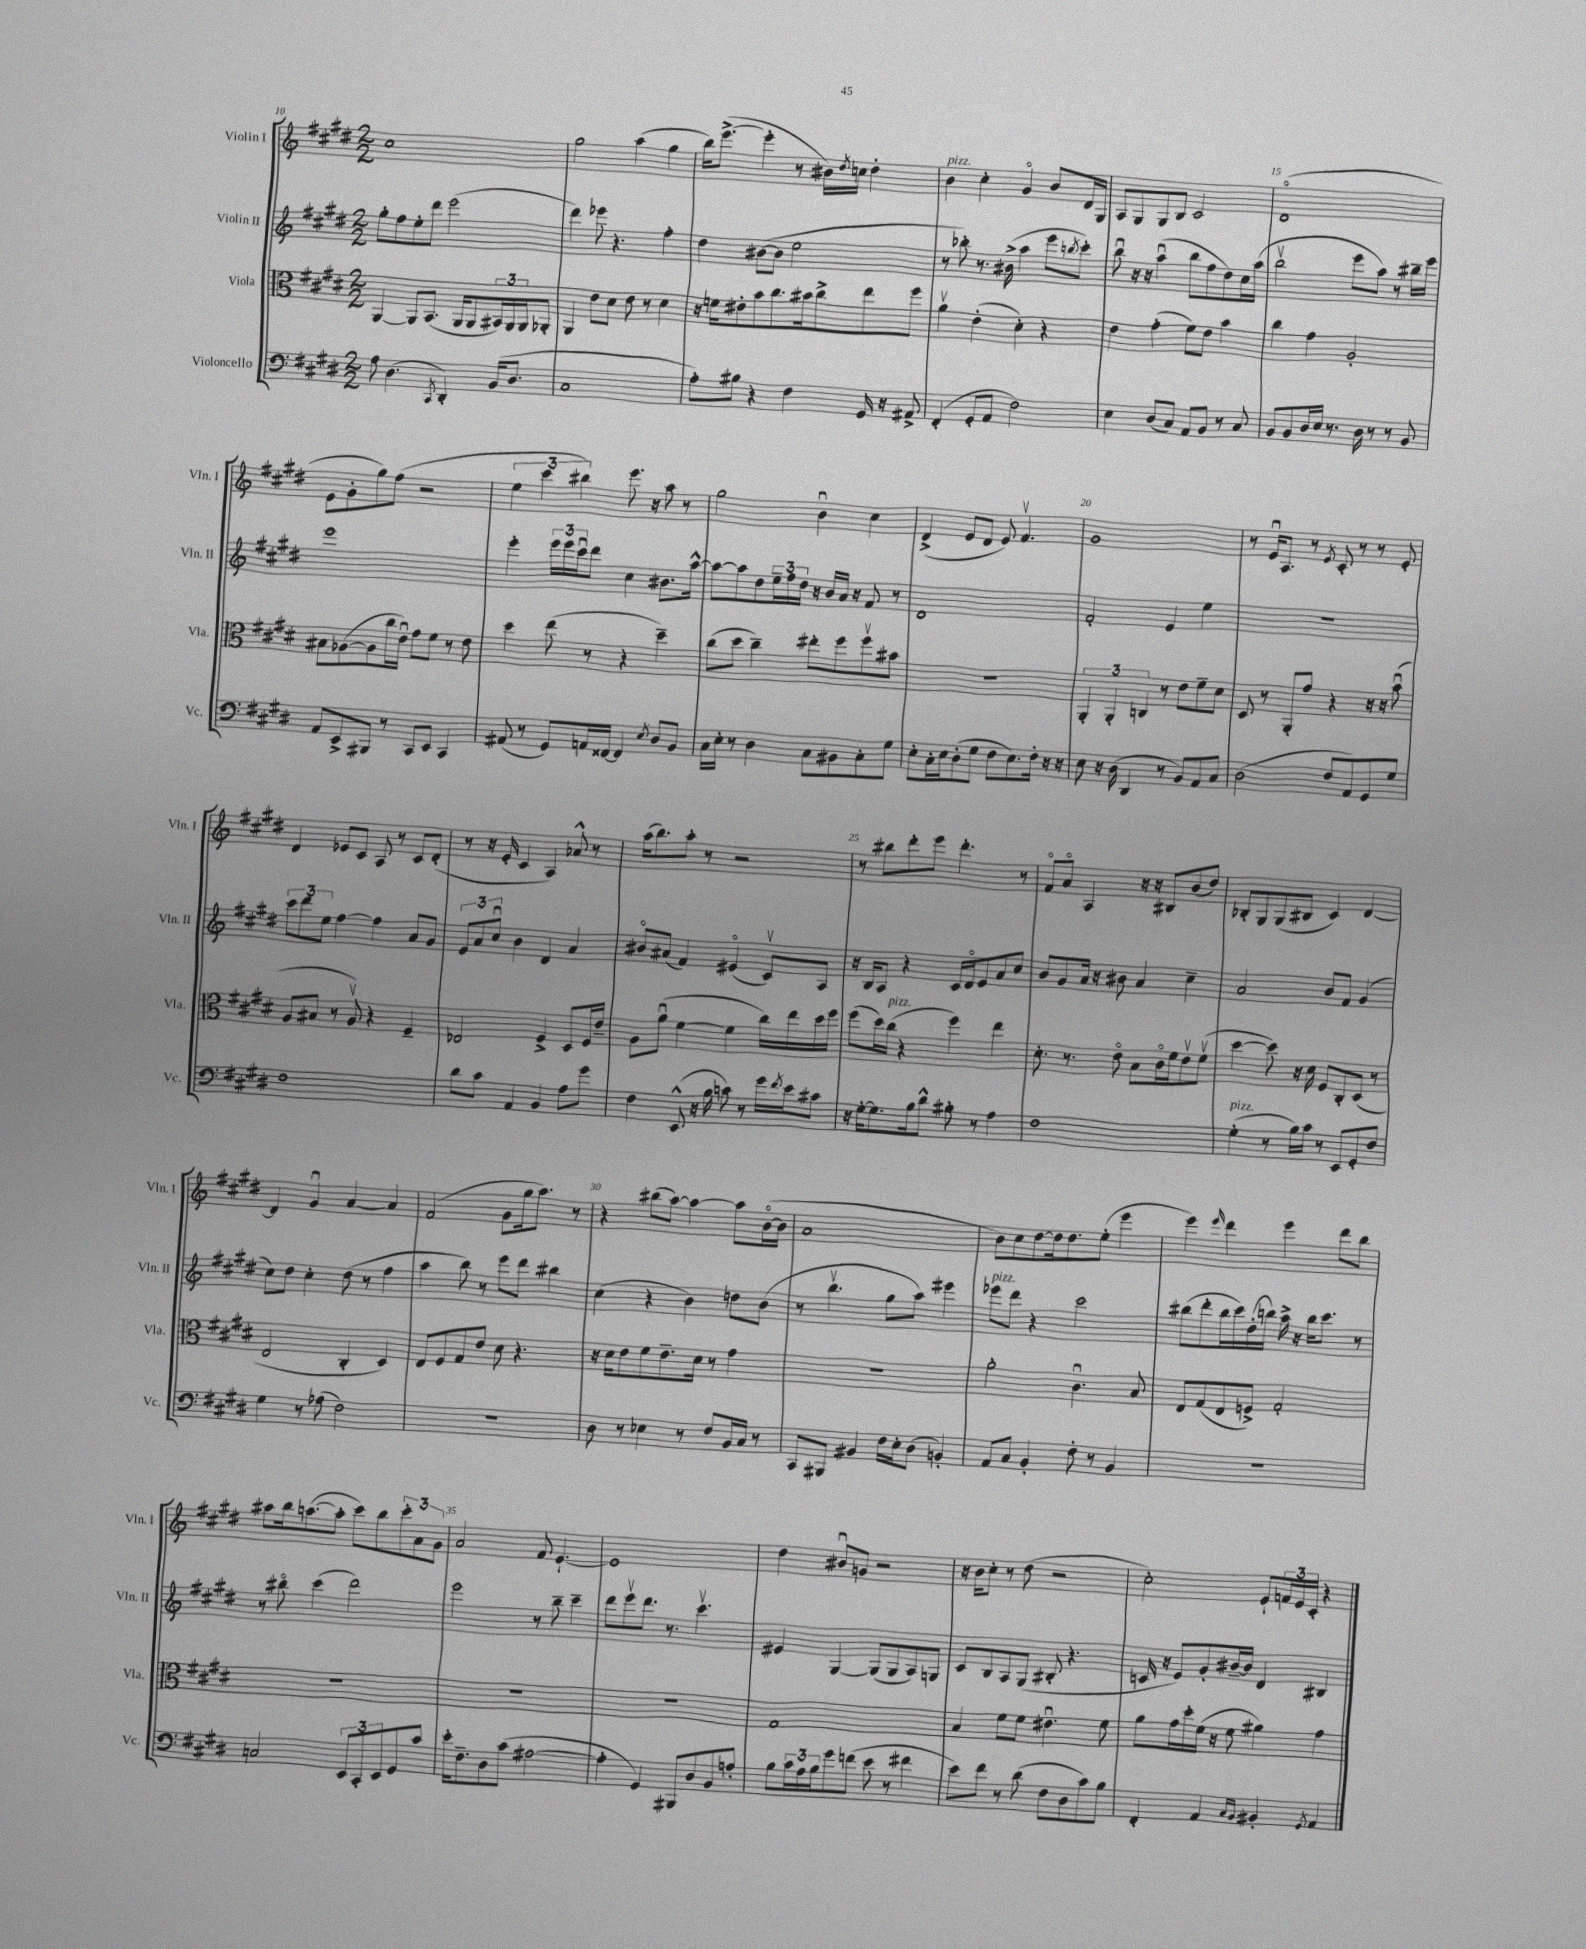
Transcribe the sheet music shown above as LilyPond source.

<<
\new StaffGroup <<
\new Staff = "s0" \with { instrumentName = "Violin I" shortInstrumentName = "Vln. I" } {
    \clef treble \key e \major \numericTimeSignature \time 2/2
    cis''1 |
    gis''2 a''4( gis''4 |
    b''16) e'''8.~->( e'''4-. r8 bis'16) \acciaccatura { dis''8 } c''16 dis''4-. |
    b'4^\markup { \italic "pizz." } cis''4-. gis'4\flageolet b'8 dis'16 gis16 |
    a8 gis8 gis8 b8 cis'2 |
    dis'1\flageolet( |
    e'8 gis'8-. gis''8) fis''8( r2 |
    \tuplet 3/2 { e''4 cis'''4 bis''4) } e'''8. r16 a''8 r8 |
    gis''2 b'4\downbow cis''4 |
    dis'4->( e'8 dis'8 e'8) fis'4.\upbow |
    gis'1 |
    r8 e'16\downbow a8. r8 \acciaccatura { e'8 } cis'8-. r8 r8 e'8-. |
    dis'4 ees'8 cis'8 a8 r8 cis'8 dis'8-.( |
    r8 r16 e'16-. cis'4 a4) aes'8-^ r8 |
    a''16( b''8.) a''8-. r8 r2 |
    r8 bis''8 dis'''8-. e'''8 dis'''4.-. r8 |
    fis'8\flageolet a'8\flageolet a4 r16 r16 bis8 b'8( dis''8) |
    bes8-. gis8 gis8( bis8 cis'4) dis'4~ |
    dis'4 gis'4\downbow a'4~ a'4 |
    fis'2( gis'8 gis''16 a''8.) r8 |
    r4 bis''8( a''8~) a''4~ a''8 b'16~\flageolet( b'16 |
    a'1 |
    b'8) cis''8 dis''8~ dis''16 dis''8. e''8-.( e'''4 |
    e'''4) \grace { e'''16 } dis'''4 e'''4 dis'''8 b''8 |
    ais''8 b''16 a''8.~( a''8-. cis'''8) b''8 \tuplet 3/2 { cis'''8-. a'8 gis'8 } |
    a'2 fis'8 e'4.~-! |
    e'1 |
    dis''4 bis'8\downbow g'8 r2 |
    r16 b'16 cis''8-. r8 dis''8( r2 |
    cis''2-.) e'8-! \tuplet 3/2 { f'16 e'16 cis'16-. } r4 \bar "|." |
}
\new Staff = "s1" \with { instrumentName = "Violin II" shortInstrumentName = "Vln. II" } {
    \clef treble \key e \major \numericTimeSignature \time 2/2
    gis''8-. fis''8 e''8-. dis'''8 e'''2( |
    dis'''4) ees'''8 r4. fis''4-. |
    dis''4 bis'8~( bis'8 e''2 |
    r8 bes''8-.) r8. bis'16->( a''4 e'''8 \acciaccatura { b''8 } cis'''8-.) |
    b''8\downbow r16 r16 a''4\downbow( b''8 fis''8 dis''8) cis''16 a''16( |
    b''2\upbow e'''8 a''8) r8 bis''16-- e'''16 |
    e'''1 |
    e'''4-. \tuplet 3/2 { e'''16 e'''16 cis'''16\downbow } dis'''8 cis''4 bis'8. a''16~-^ |
    a''8~ a''8 dis''8 \tuplet 3/2 { e''16-- fis''16 dis''16 } r16 b'16 a'16 r16 fis'8 r8 |
    dis'1 |
    fis'2-. e'4 e''4 |
    r1 |
    \tuplet 3/2 { cis'''8 dis'''8 e''8 } fis''4~ fis''4 a'8 gis'8 |
    \tuplet 3/2 { e'8 a'8 cis''8\downbow } b'4 dis'4 a'4 |
    bis'8\flageolet ais'8( fis'4) eis'4\flageolet( cis'8\upbow) a8 |
    r16 b16 a8 r4 cis'16 dis'16\flageolet e'8 a'8 cis''8 |
    b'8 gis'8 a'16 r16 bis'8 a'4 cis''4-- |
    a'2 b'8 fis'8 gis'4( |
    cis''8) dis''8 cis''4-. dis''8( r8 fis''4 |
    a''4 b''8) r8 e'''8 dis'''8 bis''4 |
    cis''4( r4 b'4) d''8 b'8( |
    r8 b''4.\upbow gis''8 a''8) eis'''4 |
    ees'''8^\markup { \italic "pizz." } dis'''8 r4 cis'''2 |
    bis''8( dis'''8-. bis''16 cis'''16) dis''16-.( b''16) a''16-> r16 b''16 cis'''8. r8 |
    r8 bis''8\flageolet cis'''4( dis'''2) |
    e'''2 r8 b''8-- cis'''4-- |
    dis'''8 e'''8\upbow dis'''8. r8. cis'''4.\upbow |
    eis'4 gis4~ gis8( gis8 a8) g8 |
    cis'8 b8 a8 gis8( bis8-. r4. |
    c'16 r16 e'8) gis'8-. bis'16~-- bis'16 dis'4 bis4 \bar "|." |
}
\new Staff = "s2" \with { instrumentName = "Viola" shortInstrumentName = "Vla." } {
    \clef alto \key e \major \numericTimeSignature \time 2/2
    a,4~ a,8 b,8.( a,16 a,8 \tuplet 3/2 { bis,16) a,16 a,16 } aes,8-. |
    a,4 e'8 dis'8 e'8 r8 dis'4 |
    r16 f'16 eis'8-. b'8 cis''8. bis'16 cis''8-> e''8 fis''8 |
    a'4\upbow e'4-.( dis'4-.) r4 |
    e'4 gis'4-.( fis'8) e'8 b'4 |
    cis''4 gis'4 a2-. |
    bis8 aes8~( aes8 cis''16 e'16\downbow) gis'8 fis'8 r8 e'8 |
    dis''4 e''8( r8 r4 dis''4--) |
    cis''8( dis''8 cis''4--) eis''8-. fis''8 fis''8\upbow bis'8 |
    R1 |
    \tuplet 3/2 { a,4-. a,4-. c4 } r8 e'8 fis'8-- dis'8 |
    dis8 r8 a,8-. gis'8 r4 r16 r16 b'8\downbow( |
    a8 bis8 r8 a8\upbow) r4 fis4-- |
    ees2 fis4-> dis8 fis16 e'16-- |
    a8 a'8\downbow( fis'4~ fis'4 cis''16) e''16 dis''16 fis''16 |
    fis''8( dis''16) cis''16^\markup { \italic "pizz." }( r4 fis''4) e''4 |
    dis'8.-. r8. e'8\flageolet b8 cis'16\flageolet fis'16 e'8\upbow fis'8\upbow( |
    dis''4~ dis''8) r16 dis'16 fis8 cis8-. dis8( r8 |
    e2 cis4-. dis4) |
    e8 fis8 gis8 e'8 dis'8 r4. |
    r16 dis'16 e'8 fis'8 e'8.-- dis'16 r8 gis'4 |
    r1 |
    a'2-. cis'4.\downbow b8 |
    e8 gis8( e8 f8->) gis2-. |
    R1 |
    R1 |
    R1 |
    gis1 |
    b4 fis'8 fis'8 eis'4.\downbow fis'8 |
    a'8 gis'16 dis''16-. fis'16( r16 fis'8 ais'4) gis'4 \bar "|." |
}
\new Staff = "s3" \with { instrumentName = "Violoncello" shortInstrumentName = "Vc." } {
    \clef bass \key e \major \numericTimeSignature \time 2/2
    a8 dis4.( \acciaccatura { cis,8 } dis,4-.) b,16( dis8. |
    cis1 |
    a8-.) bis8 r4 fis4 gis,16 r16 ais,8-> |
    fis,4-.( gis,8-. a,8 fis2) |
    e4 dis8( cis8) a,8 b,8 r8 cis8 |
    b,8 b,8 dis16 e16 r8. dis16 r8 r8 b,8 |
    a,8 e,8-> bis,,8 r8 cis,8 e,8 cis,4 |
    ais,8( r8 gis,8) a,16 fisis,16~ fisis,4 \acciaccatura { e8 } dis8 b,8 |
    cis16 e16-. r8 dis4 cis8 bis,8 cis8-. gis8 |
    e8-. cis16-. e16 dis8-.( gis8 fis8 e8.) fis16-. r16 r16 |
    e8 r16 dis16( dis,4 r8 b,8) a,8 cis8 |
    dis2( fis8 a,8) gis,8 gis8 |
    fis1 |
    dis'8 cis'8 a,4 b,4 a8 gis'8 |
    fis4 e,8-^( r16 b16 c'8) r8 gis'16 \acciaccatura { fis'8 } e'16 cis'8 |
    r16 gis16~-. gis8. b16 dis'8-^ bis8-. r8 a4 |
    fis1 |
    gis4-.^\markup { \italic "pizz." }( r8 b16) cis'16 r8 e,8 gis,8-. fis8 |
    gis4 r8 aes8( fis2) |
    R1 |
    dis8 r8 ees4 r8 fis8 b,16 cis16 r8 |
    cis,8 bis,,8 bis,4 fis16 e16-. dis8( b,4-.) |
    a,8 cis8 b,4-. fis8-. r8 b,4 |
    R1 |
    c2 \tuplet 3/2 { e,8 cis,8-. e,8 } gis,8 cis'8 |
    e'16-. fis8.-- dis8 cis'8( ais2~ |
    ais4-. gis,4) bis,,8 dis8 b,8 a8-. |
    b8 \tuplet 3/2 { cis'16 a16 b16 } gis'8 f'8( e'8 r8 fis'4 |
    e'8) fis'8 r8 dis'8( fis8 dis8 cis'8) b8 |
    fis,4-. a,4 \grace { cis16 b,16 } bis,4-. \acciaccatura { gis,8 } a,4 \bar "|." |
}
>>
>>
\layout { \context { \Score currentBarNumber = #10 \override BarNumber.break-visibility = ##(#f #t #t) barNumberVisibility = #(every-nth-bar-number-visible 5) } }
